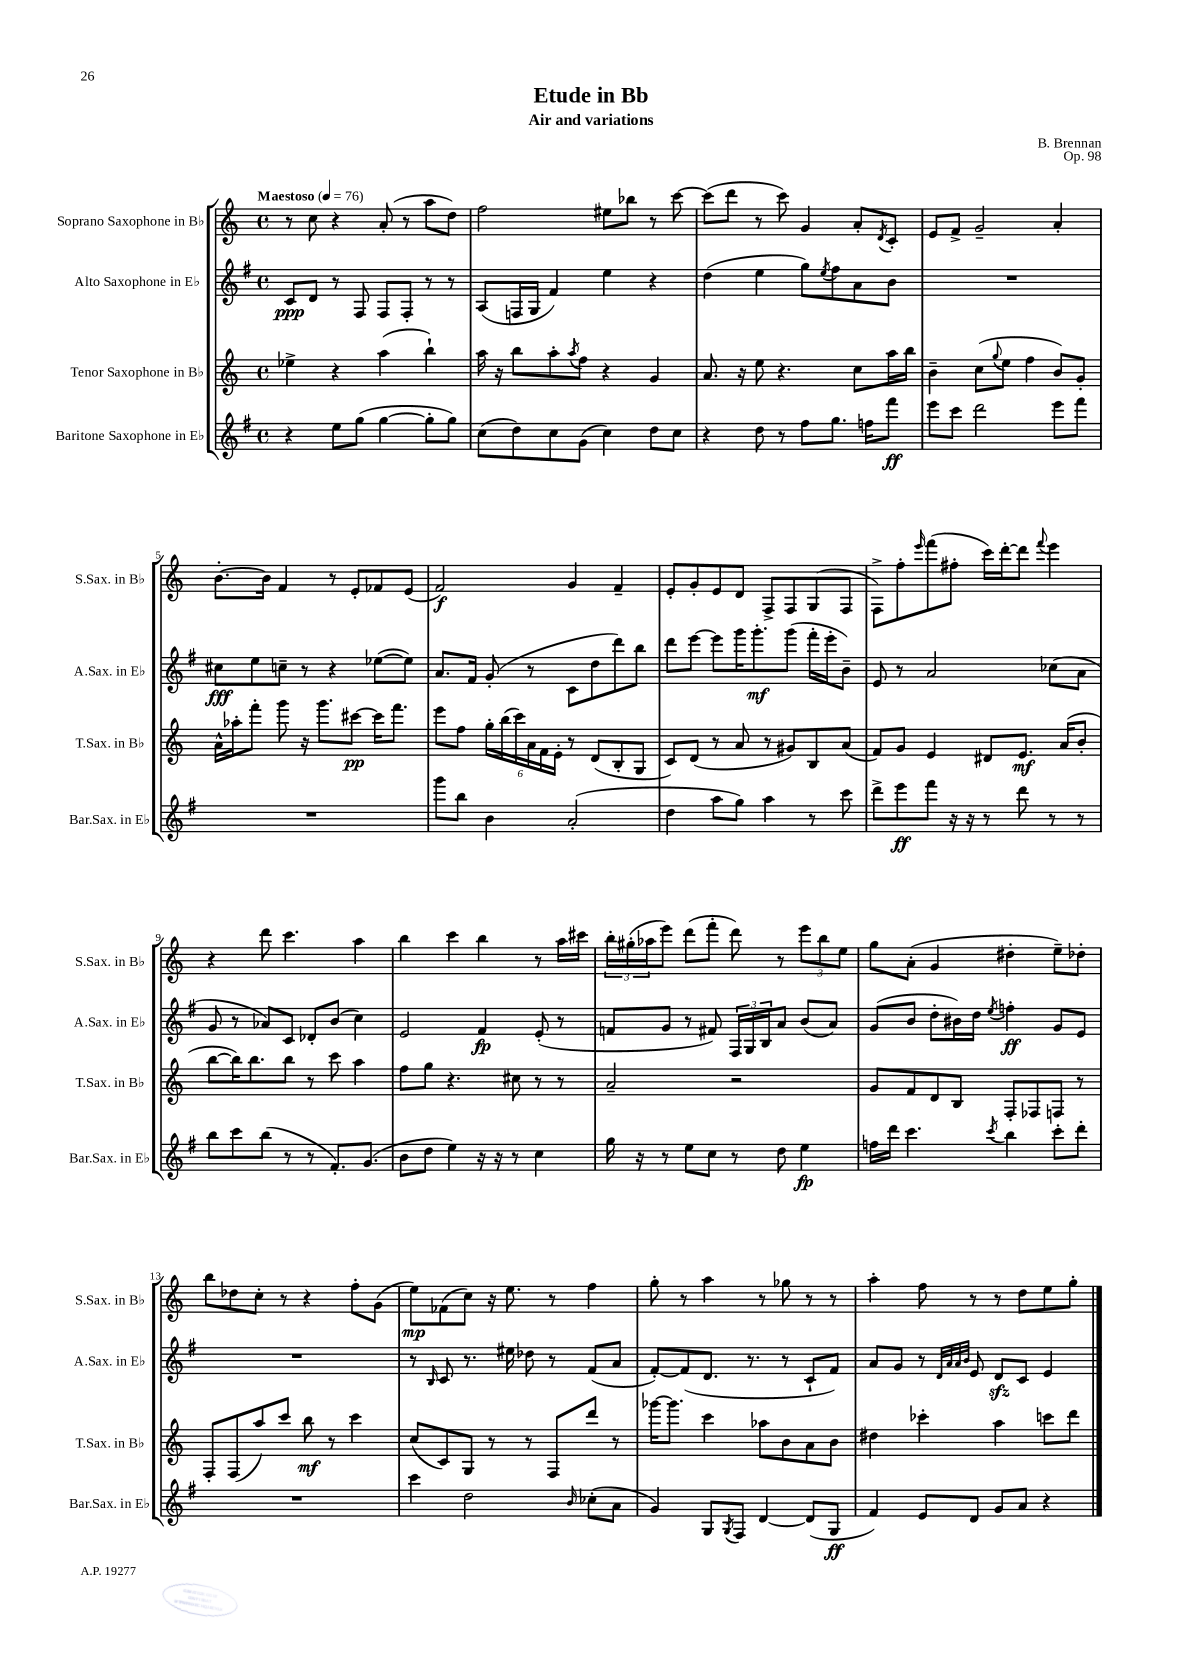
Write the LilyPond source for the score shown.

\header { title = "Etude in Bb" composer = "B. Brennan" subtitle = "Air and variations" opus = "Op. 98" }
<<
\new StaffGroup <<
\new Staff = "s0" \with { instrumentName = "Soprano Saxophone in Bb" shortInstrumentName = "S.Sax. in Bb" } {
    \clef treble \key c \major \defaultTimeSignature \time 4/4 \tempo "Maestoso" 4 = 76
    r8 c''8 r4 a'8-.( r8 a''8 d''8) |
    f''2 eis''8 bes''8 r8 c'''8~ |
    c'''8( d'''8 r8 c'''8) g'4 a'8-. \acciaccatura { d'8 } c'8-. |
    e'8 f'8-> g'2-- a'4-. |
    b'8.~-. b'16 f'4 r8 e'8-. fes'8 e'8( |
    f'2\f) g'4 f'4-- |
    e'8-. g'8-. e'8 d'8 f8-> f8 g8( f8 |
    f8->) f''8-. \grace { e'''16 } f'''8( fis''8-. c'''16) d'''16~-. d'''8 \appoggiatura { f'''8 } e'''4 |
    r4 d'''8 c'''4. a''4 |
    b''4 c'''4 b''4 r8 a''16 cis'''16 |
    \tuplet 3/2 { b''16-. gis''16-.( aes''16 } e'''8) d'''8( f'''8-. d'''8) r8 \tuplet 3/2 { e'''8 b''8 e''8 } |
    g''8 a'8-.( g'4 dis''4-. e''8--) des''8-. |
    b''8 des''8 c''8-. r8 r4 f''8-. g'8( |
    e''8\mp) fes'8( c''8) r16 e''8. r8 f''4 |
    g''8-. r8 a''4 r8 ges''8 r8 r8 |
    a''4-. f''8 r8 r8 d''8 e''8 g''8-. \bar "|." |
}
\new Staff = "s1" \with { instrumentName = "Alto Saxophone in Eb" shortInstrumentName = "A.Sax. in Eb" } {
    \clef treble \key g \major \defaultTimeSignature \time 4/4
    c'8\ppp d'8 r8 fis8 fis8 fis8-. r8 r8 |
    a8( f16 g16 fis'4) e''4 r4 |
    d''4( e''4 g''8) \acciaccatura { e''8 } fis''8 a'8 b'8 |
    R1 |
    cis''8\fff e''8 c''8-- r8 r4 ees''8~( ees''8) |
    a'8. fis'16 g'8-.( r8 c'8 d''8 d'''8) b''8 |
    d'''8 e'''8~ e'''8 g'''16 g'''8.-.\mf g'''8( fis'''16-. e'''16-. b'8--) |
    e'8 r8 a'2 ces''8( a'8 |
    g'8 r8 aes'8) c'8 des'8-. b'8( c''4) |
    e'2 fis'4\fp e'8-.( r8 |
    f'8 g'8 r8 fis'8) \tuplet 3/2 { fis16 g16 b16 } a'8 b'8( a'8) |
    g'8( b'8 d''8-. bis'16) d''16 \acciaccatura { e''8 } f''4-.\ff g'8 e'8 |
    R1 |
    r8 \grace { b16 } c'8 r8. eis''16 des''8 r8 fis'8( a'8 |
    fis'8~-.) fis'8( d'8. r8. r8 c'8-! fis'8) |
    a'8 g'8 r8 \grace { d'32 a'32 a'32 b'32 } e'8 d'8\sfz c'8 e'4 \bar "|." |
}
\new Staff = "s2" \with { instrumentName = "Tenor Saxophone in Bb" shortInstrumentName = "T.Sax. in Bb" } {
    \clef treble \key c \major \defaultTimeSignature \time 4/4
    ees''4-> r4 a''4( b''4-!) |
    a''16 r16 b''8 a''8-. \acciaccatura { a''8 } f''8 r4 g'4 |
    a'8. r16 e''8 r4. c''8 a''16 b''16 |
    b'4-- c''8( \appoggiatura { g''8 } e''8 f''4 b'8) g'8-. |
    a'16-^ aes''16-. f'''8-. g'''8 r16 g'''8. cis'''8~\pp cis'''16 f'''8. |
    e'''8 f''8 \tuplet 6/4 { g''16-. b''16( c'''16) a'16 f'16 e'16-. } r8 d'8( b8-. g8 |
    c'8) d'8( r8 a'8 r8 gis'8) b8 a'8( |
    f'8) g'8 e'4 dis'8 e'8.\mf a'16( b'8-. |
    b''8~ b''16) b''8. b''8 r8 c'''8 a''4 |
    f''8 g''8 r4. cis''8 r8 r8 |
    a'2-- r2 |
    g'8 f'8 d'8 b8 f8-. fes8 f8 r8 |
    f8-. f8( a''8) c'''8 b''8\mf r8 c'''4 |
    c''8( c'8) g8 r8 r8 f8 d'''8 r8 |
    ges'''16~ ges'''8. c'''4 aes''8 b'8 a'8 b'8 |
    dis''4 ces'''4-. a''4 c'''8 d'''8 \bar "|." |
}
\new Staff = "s3" \with { instrumentName = "Baritone Saxophone in Eb" shortInstrumentName = "Bar.Sax. in Eb" } {
    \clef treble \key g \major \defaultTimeSignature \time 4/4
    r4 e''8 g''8( g''4~ g''8-. g''8) |
    c''8( d''8) c''8 g'8( c''4) d''8 c''8 |
    r4 d''8 r8 fis''8 g''8. f''16 fis'''8\ff |
    e'''8 c'''8 d'''2 e'''8 fis'''8 |
    R1 |
    g'''8 b''8 b'4 a'2-.( |
    d''4 a''8 g''8) a''4 r8 c'''8 |
    d'''8-> e'''8\ff fis'''8 r16 r16 r8 d'''8 r8 r8 |
    b''8 c'''8 b''8( r8 r8 fis'8.-.) g'8.( |
    b'8 d''8 e''4) r16 r16 r8 c''4 |
    g''16 r16 r8 e''8 c''8 r8 d''8 e''4\fp |
    f''16 d'''16 c'''4. \acciaccatura { c'''8 } b''4 c'''8-. d'''8-. |
    R1 |
    c'''4 d''2 \grace { b'16 } ces''8-.( a'8 |
    g'4) g8 \acciaccatura { g8 } fis8 d'4~ d'8( g8\ff |
    fis'4) e'8 d'8 g'8 a'8 r4 \bar "|." |
}
>>
>>
